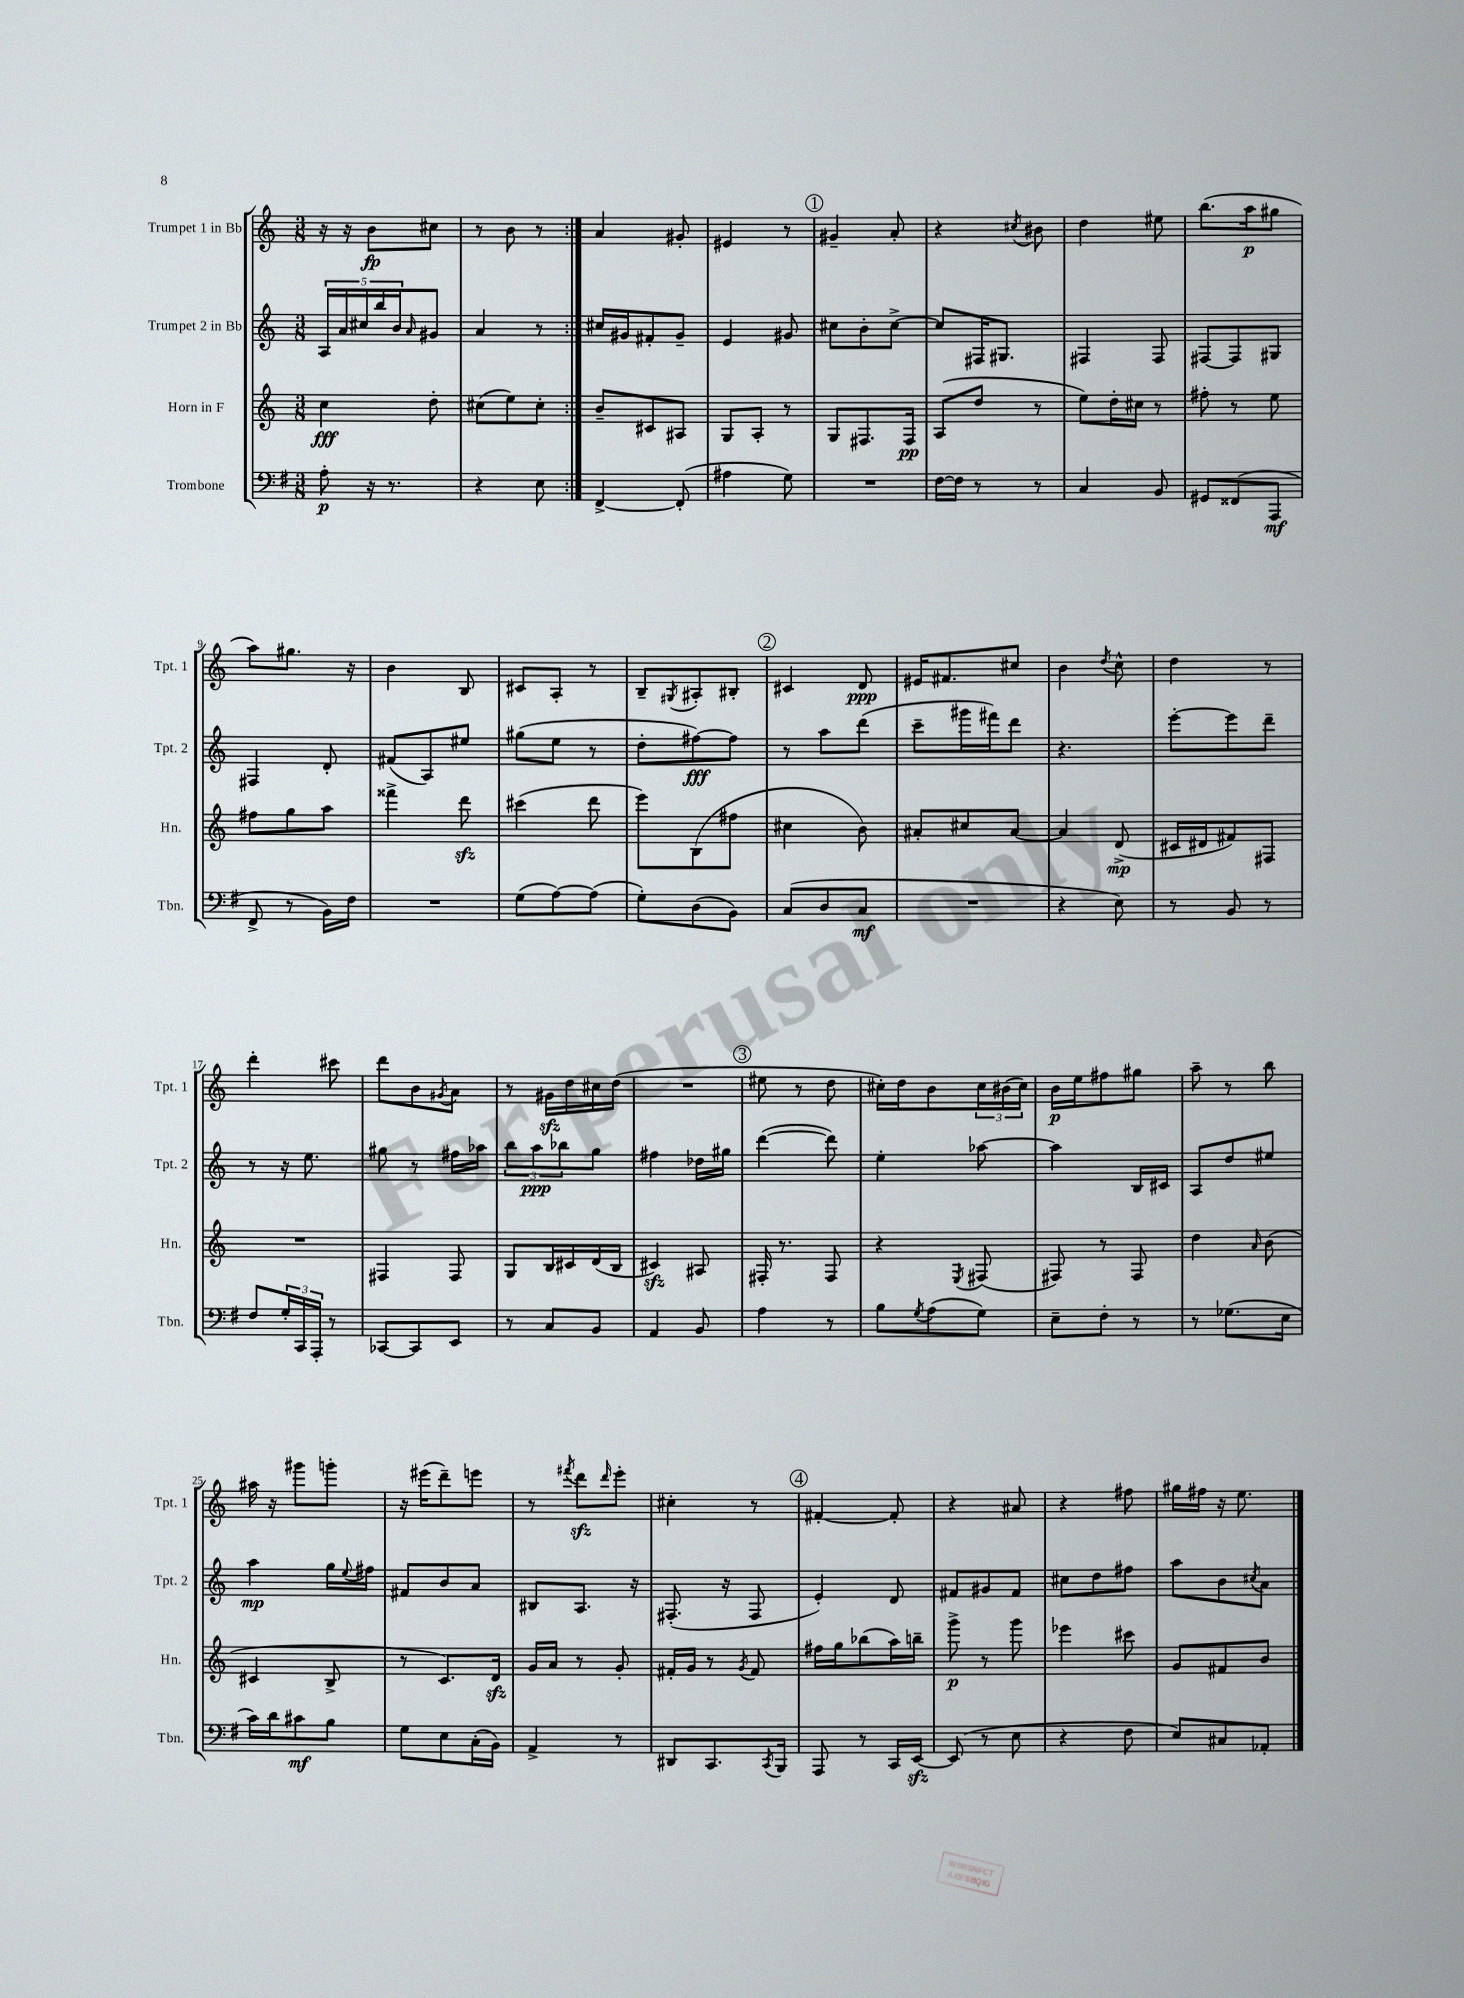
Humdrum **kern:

**kern	**kern	**kern	**kern
*staff4	*staff3	*staff2	*staff1
*clefF4	*clefG2	*clefG2	*clefG2
*k[f#]	*k[]	*k[]	*k[]
*M3/8	*M3/8	*M3/8	*M3/8
8A'	4cc	20A	16r
.	.	20a	.
.	.	.	16r
.	.	20cc#	.
16r	.	.	8b
.	.	20bb	.
8.r	.	.	.
.	.	20b	.
.	.	16qqa	.
.	8dd'	8g#	8cc#
=	=	=	=
4r	(8cc#	4a	8r
.	8ee)	.	8b
8E	8cc#'	8r	8r
=:|!	=:|!	=:|!	=:|!
[4FF#^	8b~	16cc#	4a
.	.	16g#	.
.	8c#	8f#'	.
(8FF#']	8A#	8g#~	8g#'
=	=	=	=
4A#	8G	4e	4e#
.	8A'	.	.
8G)	8r	8g#	8r
=	=	=	=
4.r	8G	8cc#	4g#~
.	8.F#	8b'	.
.	.	[8cc#^	8a'
.	16F#	.	.
=	=	=	=
[16F#	(8A	8cc#]	4r
16F#]	.	.	.
8r	8dd	16F#	.
.	.	8.G#	.
.	.	.	8qcc#
8r	8r	.	8b#
=	=	=	=
4C	8ee)	4F#	4dd
.	16dd'	.	.
.	16cc#	.	.
8BB	8r	8F#	8ee#
=	=	=	=
8GG#	8ff#'	[8F#	(8.bb
(8FF##	8r	8F#]	.
.	.	.	16aa
8AAA	8ee	8G#	8gg#
=	=	=	=
8FF#^	8ff#	4F#	8aa)
8r	8gg	.	8.gg#
16BB)	8aa	8d'	.
16F#	.	.	16r
=	=	=	=
4.r	4fff##^	(8f#	4b
.	.	8A)	.
.	8ddd	8ee#	8B
=	=	=	=
(8G	(4ccc#	(8gg#	8c#
[8A)	.	8ee	8A'
(8A]	8ddd	8r	8r
=	=	=	=
8G')	8eee)	8dd'	8B~
.	.	.	8qG#
(8D	(8B	[8ff#)	8A#'
8BB)	8ff#	8ff#]	8B#'
=	=	=	=
(8C	4cc#	8r	4c#
8D	.	8aa	.
8C	8b)	(8ddd	8d
=	=	=	=
4.r	8a#'	8ccc~	16e#
.	.	.	8.f#
.	8cc#	16ggg#	.
.	.	16fff#)	.
.	[8a#	8ddd	8cc#
=	=	=	=
4r	4a#]	4.r	4b
.	.	.	8qdd
8E)	(8d^	.	8cc^^
=	=	=	=
8r	16c#	[8eee'	4dd
.	16d#	.	.
8BB	8f#)	8eee]	.
8r	8F#	8ddd~	8r
=	=	=	=
8F#	4.r	8r	4ddd'
24G'	.	16r	.
24CC	.	.	.
.	.	8.ee	.
24AAA'	.	.	.
8r	.	.	8ccc#
=	=	=	=
[8CC-	4F#	8gg#	8ddd
8CC-]	.	8r	8b
.	.	.	8qg#
8EE	8F#	16ff#	8a
.	.	16aa-	.
=	=	=	=
8r	8G	12bb	8r
.	.	12aa	.
8C	16B	.	16g#
.	.	12bb-	.
.	16c#	.	16dd
8BB	(16d	8gg	16cc#
.	16B	.	(16dd
=	=	=	=
4AA	4c#)	4ff#	4.r
8BB	8A#	16dd-	.
.	.	16gg#	.
=	=	=	=
4A	16F#'	([4ddd	8ee#
.	8.r	.	.
.	.	.	8r
8r	8F#	8ddd])	8dd
=	=	=	=
8B	4r	4ee'	16cc#')
.	.	.	16dd
8qG	.	.	.
(8A	.	.	8b
.	8qE	.	.
8G)	(8F#	[8aa-	24cc#
.	.	.	(24b#
.	.	.	24cc#)
=	=	=	=
8E~	8F#)	4aa-]	16b
.	.	.	16ee
8F#'	8r	.	8ff#
8r	8F#	16B	8gg#
.	.	16c#	.
=	=	=	=
8r	4dd	8A	8aa~
(8.G-	.	8dd	8r
.	16qqa	.	.
.	(8b	8ee#	8bb
16E	.	.	.
=	=	=	=
16c)	4c#	4aa	16aa#
16d	.	.	16r
8c#	.	.	8ggg#
8B	8B^	16gg	8ggg'
.	.	8qqee	.
.	.	16ff#	.
=	=	=	=
8G	8r	8f#	16r
.	.	.	(16eee#
8E	8.c)	8b	8ddd~)
(16C'	.	8a	8eee
16BB)	16d	.	.
=	=	=	=
4AA^	16g	8B#	8r
.	16a	.	.
.	.	.	8qfff#
.	8r	8.A	8ddd
.	.	.	16qqddd
8r	8g'	.	8eee'
.	.	16r	.
=	=	=	=
8DD#	16f#'	(8.F#'	4cc#'
.	16g	.	.
8.CC	8r	.	.
.	.	16r	.
.	8qg	.	.
.	8f#	8F#	8r
8qCC	.	.	.
16BBB	.	.	.
=	=	=	=
8AAA	16ff#	4e')	[4f#'
.	16gg	.	.
8r	(8bb-	.	.
16CC	16aa)	8d	8f#']
[16EE	16bb~	.	.
=	=	=	=
(8EE]	8ggg^	8f#	4r
8r	8r	8g#	.
8E	8ggg	8f#	8a#
=	=	=	=
4r	4eee-	8cc#	4r
.	.	8dd	.
8F#	8ccc#	8ff#	8ff#
=	=	=	=
8E)	8g	8aa	16gg#
.	.	.	16ff#
8C#	8f#	8b	16r
.	.	.	8.ee
.	.	8qcc#	.
8AA-'	8b	8a	.
==	==	==	==
*-	*-	*-	*-
